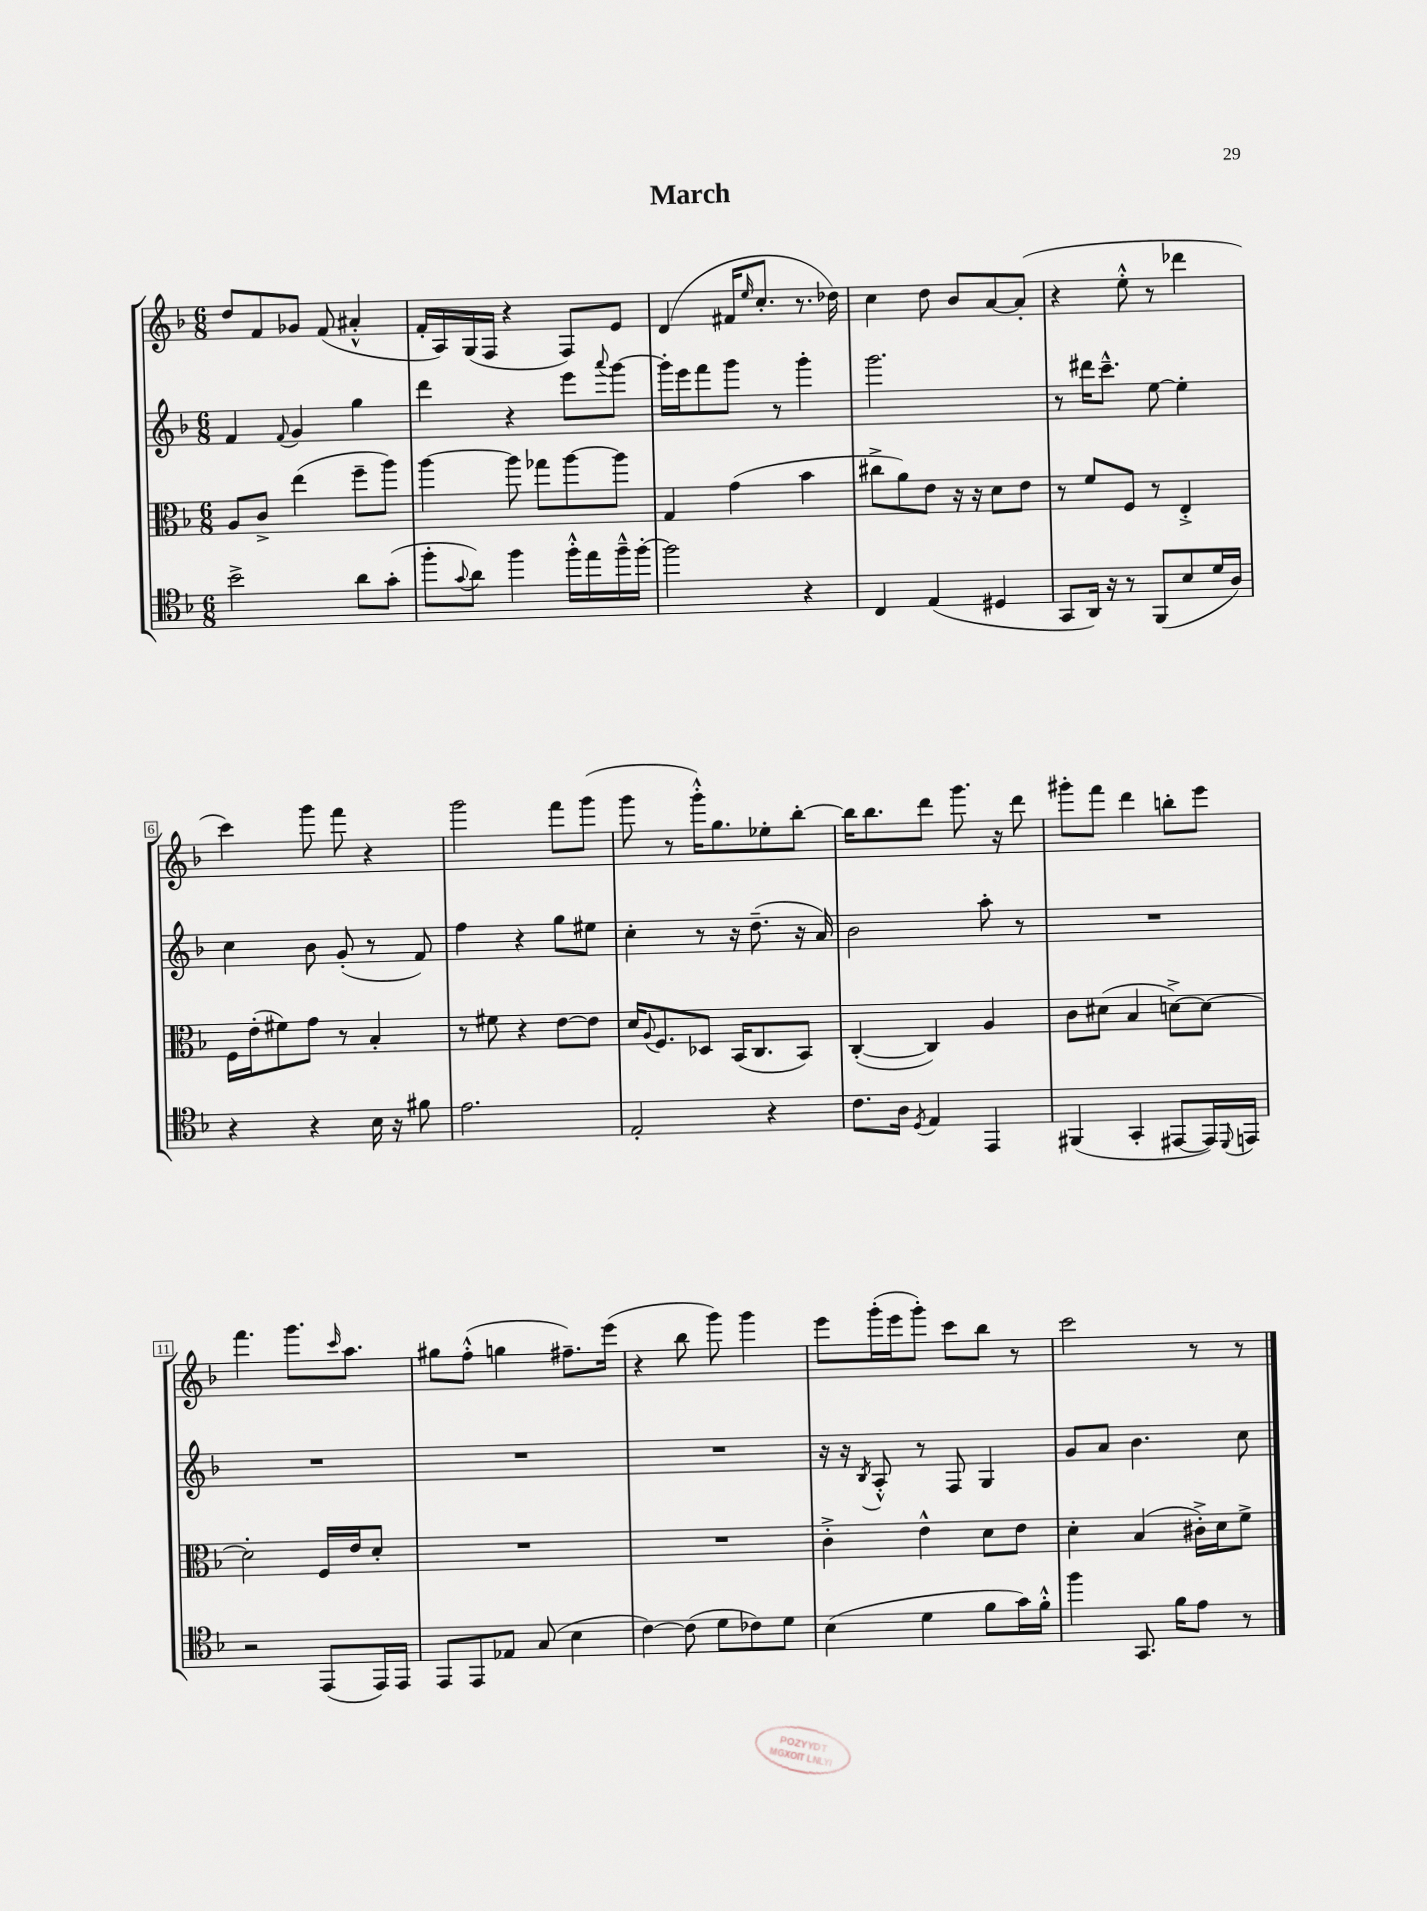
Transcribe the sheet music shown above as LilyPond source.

\header { title = "March" }
<<
\new StaffGroup <<
\new Staff = "s0" {
    \clef treble \key f \major \numericTimeSignature \time 6/8
    d''8 f'8 ges'8 f'8( ais'4-.-^ |
    f'16-. a16) g16( f16 r4 f8) e'8 |
    d'4( fis'16 \grace { e''16 } c''8.-. r8. des''16) |
    c''4 d''8 bes'8 a'8~ a'8-.( |
    r4 e''8-.-^ r8 des'''4 |
    c'''4) g'''8 f'''8 r4 |
    g'''2 f'''8 g'''8( |
    g'''8 r8 g'''16-.-^) g''8. ees''8-. bes''8~-. |
    bes''16 bes''8. d'''8 g'''8. r16 d'''8 |
    gis'''8-. f'''8 d'''4 b''8-. e'''8 |
    f'''4. g'''8. \grace { c'''16 } a''8. |
    gis''8 f''8-.-^( g''4 fis''8.--) e'''16( |
    r4 bes''8 g'''8) g'''4 |
    e'''8 g'''16-.( e'''16 g'''8-.) c'''8 bes''8 r8 |
    c'''2 r8 r8 \bar "|." |
}
\new Staff = "s1" {
    \clef treble \key f \major \numericTimeSignature \time 6/8
    f'4 \appoggiatura { f'8 } g'4 g''4 |
    d'''4 r4 e'''8 \appoggiatura { a'''8 } g'''8~ |
    g'''16-. e'''16 f'''8 g'''8 r8 g'''4-. |
    g'''2. |
    r8 dis'''16 c'''8.---^ e''8~ e''4-. |
    c''4 bes'8 g'8-.( r8 f'8) |
    f''4 r4 g''8 eis''8 |
    c''4-. r8 r16 d''8.--( r16 a'16) |
    bes'2 a''8-. r8 |
    R2. |
    R2. |
    R2. |
    R2. |
    r16 r16 \acciaccatura { bes8 } a8-.-^ r8 f8 g4 |
    g'8 a'8 bes'4. c''8 \bar "|." |
}
\new Staff = "s2" {
    \clef alto \key f \major \numericTimeSignature \time 6/8
    a8 c'8-> e''4( f''8-- a''8) |
    a''4~ a''8 ges''8 a''8~ a''8 |
    g4 g'4( bes'4 |
    cis''8-> a'8) e'8 r16 r16 d'8 e'8 |
    r8 f'8 f8 r8 e4-.-> |
    f16 e'16-.( fis'8) g'8 r8 bes4-. |
    r8 fis'8 r4 e'8~ e'8 |
    d'16 \appoggiatura { a8 } f8. des8 bes,16( c8. bes,8) |
    c4~-.( c4) a4 |
    c'8 dis'8( bes4 d'8~->) d'8~ |
    d'2-. f16 e'16 d'8-. |
    R2. |
    R2. |
    c'4-.-> e'4-^ d'8 e'8 |
    d'4-. bes4( cis'16-.->) d'16 f'8-> \bar "|." |
}
\new Staff = "s3" {
    \clef tenor \key f \major \numericTimeSignature \time 6/8
    bes'2-> a'8 g'8-.( |
    f''8-. \appoggiatura { g'8 } a'8) f''4 f''16-.-^ e''16 f''16---^ f''16~-. |
    f''2 r4 |
    c4 e4( dis4 |
    g,8 a,16) r16 r8 f,8( bes8 d'16 a16) |
    r4 r4 bes16 r16 fis'8 |
    e'2. |
    e2-. r4 |
    c'8. a16 \acciaccatura { d8 } e4 e,4 |
    fis,4( g,4-. eis,8~ eis,16) \appoggiatura { d,8 } e,16 |
    r2 e,8( e,16) e,16 |
    e,8 e,8 ees8 g8( bes4 |
    c'4~) c'8( d'8 ces'8) d'8 |
    bes4( d'4 f'8 g'16) f'16-.-^ |
    f''4 g,8. f'16 e'8 r8 \bar "|." |
}
>>
>>
\layout { \context { \Score \override BarNumber.stencil = #(make-stencil-boxer 0.1 0.3 ly:text-interface::print) } }
